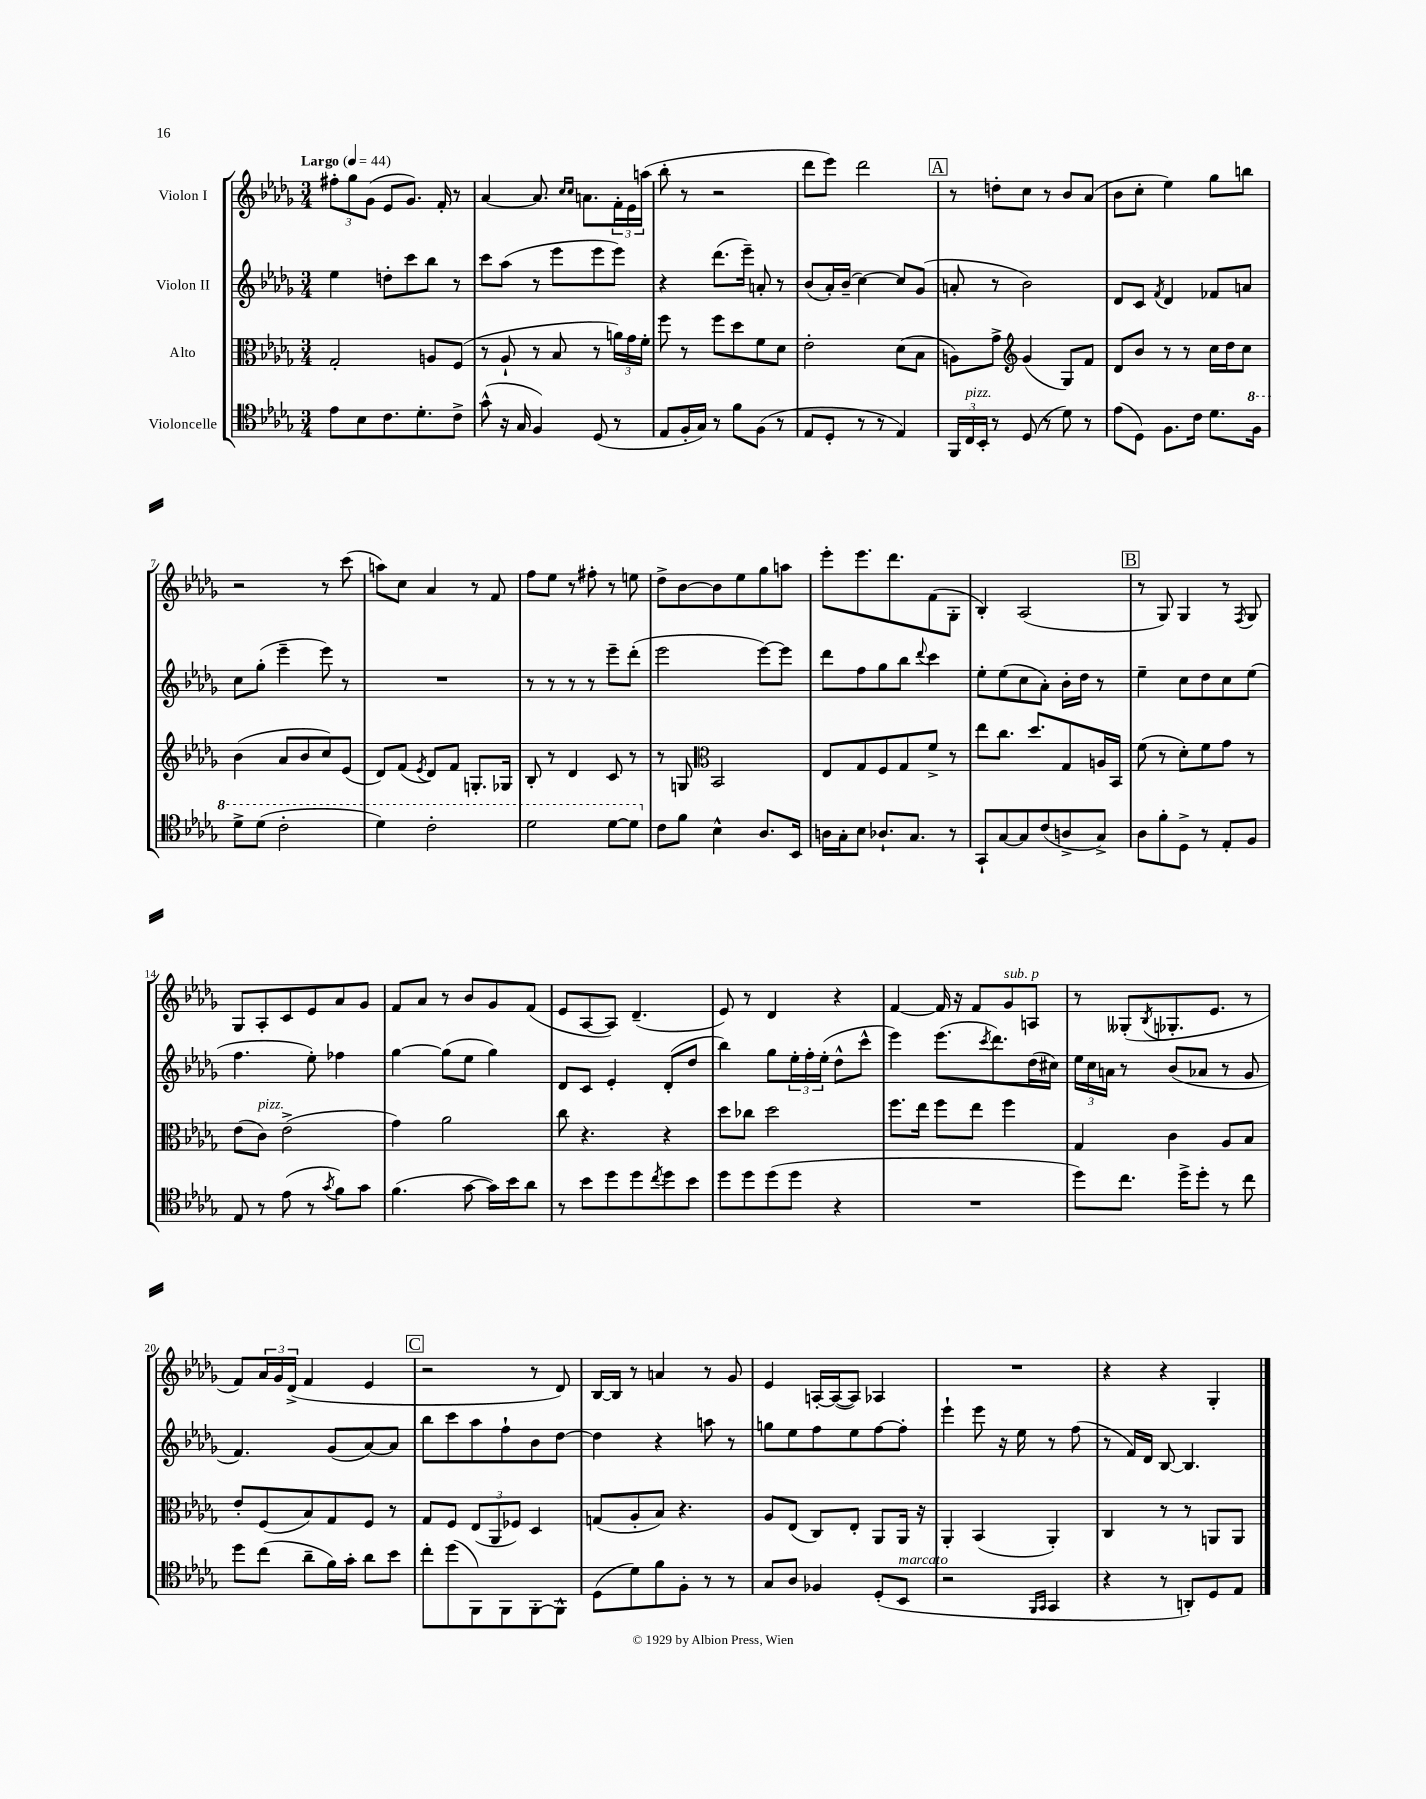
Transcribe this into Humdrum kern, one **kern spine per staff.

**kern	**kern	**kern	**kern
*part4	*part3	*part2	*part1
*staff4	*staff3	*staff2	*staff1
*I"Violoncelle	*I"Alto	*I"Violon II	*I"Violon I
*clefC4	*clefC3	*clefG2	*clefG2
*k[b-e-a-d-g-]	*k[b-e-a-d-g-]	*k[b-e-a-d-g-]	*k[b-e-a-d-g-]
*M3/4	*M3/4	*M3/4	*M3/4
*MM44	*MM44	*MM44	*MM44
=1	=1	=1	=1
!	!	!	!LO:TX:a:B:t=Largo
8e-\L	2G-'/	4ee-\	12ff#X'\L
.	.	.	12gg-\
8B-\	.	.	.
.	.	.	(12g-\J
8.c\	.	8ddn'\L	8e-/L
.	.	8ccc\	8.g-/J)
8.d-'\	.	.	.
.	8An/L	8bb-\J	.
.	.	.	16f'/
8c^\J	(8F/J	8r	8r
=2	=2	=2	=2
(8g-^^\	8r	8ccc\L	[4a-/
16r	8A-`/	(8aa-\J	.
16G-/	.	.	.
4F/)	8r	8r	8.a-/]
.	8B-/	8eee-\L	.
.	.	.	16qqcc/LL
.	.	.	16qqcc/JJ
.	.	.	8.an\L
(8D-/	8r	8eee-\	.
8r	24an\LL)	8eee-\J)	24f'\L
.	24g-\	.	24e-\
.	24f'\JJ	.	(24aan\JJ
=3	=3	=3	=3
8E-/L	8ff\	4r	8bb-'\
16F'/L	8r	.	8r
16G-/JJ)	.	.	.
8r	8ff\L	(8.ddd-\L	2r
8f\L	8dd-\	.	.
.	.	16eee-~\Jk)	.
(8F\J	8f\	8an'/	.
8r	8d-\J	8r	.
=4	=4	=4	=4
8E-/L	2e-'\	(8b-/L	8ddd-\L
8D-'/J	.	16a-'/L)	8eee-\J)
.	.	(16b-~/JJ	.
8r	.	[4cc\)	2ddd-\
8r	.	.	.
4E-/)	(8d-\L	8cc/L]	.
.	8B-\J	(8g-/J	.
!!LO:REH:place=s1:t=A
=5	=5	=5	=5
24FF/LL	8An\L)	8an'/	8r
!LO:TX:a:i:t=pizz.	!	!	!
24C/	.	.	.
24BB-'/JJ	.	.	.
8r	8g-^\J	8r	8ddn'\L
*	*clefG2	*	*
(8D-/	(4g-/	2b-\)	8cc\J
8r	.	.	8r
8d-\)	8G-/L)	.	8b-/L
8r	8f/J	.	(8a-/J
=6	=6	=6	=6
(8e-\L	8d-/L	8d-/L	8b-\L
8D-\J)	8b-/J	8c/J	8cc'\J
.	.	8qf/	.
8.F\L	8r	4d-/	4ee-\)
.	8r	.	.
16c\Jk	.	.	.
8.d-\L	16cc\LL	8f-X/L	8gg-\L
.	16dd-\J	.	.
.	8cc\J	8an/J	8bbn\J
*8va	*	*	*
16f\Jk	.	.	.
!!LO:LB:g=z
=7	=7	=7	=7
8dd-^\L	(4b-\	8cc\L	2r
(8dd-\J	.	(8gg-'\J	.
2cc'\	8a-/L	4eee-~\	.
.	8b-/	.	.
.	8cc/)	8eee-\)	8r
.	(8e-/J	8r	(8ccc\
=8	=8	=8	=8
4dd-\)	8d-/L)	2.r	8aan\L)
.	(8f/J	.	8cc\J
.	8qe-/	.	.
2cc'\	8d-/L)	.	4a-/
.	8f/J	.	.
.	8.Gn'/L	.	8r
.	.	.	8f/
.	16G-X/Jk	.	.
=9	=9	=9	=9
2dd-\	8B-'/	8r	8ff\L
.	8r	8r	8ee-\J
.	4d-/	8r	8r
.	.	8r	8ff#X'\
[8dd-\L	8c/	8eee-~\L	8r
8dd-\J]	8r	(8ddd-'\J	8een\
=10	=10	=10	=10
*X8va	*	*	*
8c\L	8r	2eee-\	8dd-^\L
8f\J	8Gn/	.	[8b-\
*	*clefC3	*	*
4B-^^\	2BB-/	.	8b-\]
.	.	.	8ee-\
8.A-/L	.	[8eee-\L)	8gg-\
.	.	8eee-\J]	8aan\J
16BB-/Jk	.	.	.
=11	=11	=11	=11
16An\LL	8E-/L	8ddd-\L	8eee-'\L
16G-'\J	.	.	.
8B-\J	8G-/	8ff\	8.eee-\
8.A-X`/L	8F/	8gg-\	.
.	.	.	8.ddd-\
.	8G-/	8bb-\J	.
8.G-/J	.	.	.
.	.	8qqddd-/	.
.	8f^/J	4ccc\	(8f\
8r	8r	.	8G-'\J
=12	=12	=12	=12
8GG-`/L	8ee-\L	8ee-'\L	4B-'/)
[8G-/	8.cc\J	(8ee-\	.
8G-/]	.	8cc\	(2A-/
.	8.dd-/L	.	.
(8c/	.	8a-'\J)	.
8An^/	8G-/	16b-'\LL	.
.	.	16dd-\JJ	.
8G-^/J)	16An/L	8r	.
.	16BB-/JJ	.	.
!!LO:REH:place=s1:t=B
=13	=13	=13	=13
8A-\L	(8f\	4ee-~\	8r
8f'\	8r	.	8G-/)
8D-^\J	8d-'\L)	8cc\L	4G-/
8r	8f\	8dd-\	.
8E-'/L	8g-\J	8cc\	8r
.	.	.	8qF/
8F/J	8r	(8ee-\J	8G-/
!!LO:LB:g=z
=14	=14	=14	=14
8E-/	(8e-\L	4.ff\	8G-/L
!	!LO:TX:a:i:t=pizz.	!	!
8r	8c\J)	.	8A-'/
(8e-\	(2e-^\	.	8c/
8r	.	8ee-'\)	8e-/
8qg-/	.	.	.
8f\L)	.	4ff-X\	8a-/
8g-\J	.	.	8g-/J
=15	=15	=15	=15
(4.f\	4g-\)	[4gg-\	8f/L
.	.	.	8a-/J
.	2a-\	(8gg-\L]	8r
[8g-\	.	8ee-\J	8b-/L
16g-\LL])	.	4gg-\)	8g-/
16b-\J	.	.	.
8a-\J	.	.	(8f/J
=16	=16	=16	=16
8r	8cc\	8d-/L	8e-/L
8b-\L	4.r	8c/J	[8A-/
8dd-\	.	4e-'/	8A-/J])
8dd-\	.	.	(4.d-~/
8qcc/	.	.	.
8dd-\	4r	(8d-'/L	.
8b-\J	.	8dd-/J	.
=17	=17	=17	=17
8dd-\L	8dd-\L	4bb-\)	8e-/)
8dd-\	8cc-X\J	.	8r
(8dd-\	2dd-\	8gg-\L	4d-/
8dd-\J	.	24ee-'\L	.
.	.	24ff'\	.
.	.	(24ee-'\JJ	.
4r	.	8dd-^^\L	4r
.	.	8ccc^^\J	.
=18	=18	=18	=18
2.r	8.ff\L	4eee-\)	[4f/
.	16ee-\Jk	.	.
.	8ff\L	(8.eee-\L	16f/]
.	.	.	16r
.	8ee-\J	.	8f/L
.	.	8qccc/	.
.	.	8.ddd-\)	.
!	!	!	!LO:TX:a:i:t=sub. p
.	4ff\	.	8g-/
.	.	(16dd-\L	8An/J
.	.	16cc#X\JJ)	.
=19	=19	=19	=19
8dd-\L)	4G-/	24ee-\LL	8r
.	.	24cc\	.
.	.	24an\JJ	.
8.cc\J	.	8r	(8G--X'/L
.	.	.	8qB-/
.	4c\	(8b-/L	8.G-X'/
16dd-^\KL	.	.	.
8dd-'\J	.	8a-X/J	.
.	.	.	8.e-/J
8r	8A-/L	8r	.
8cc\	8B-/J	8g-/	8r
!!LO:LB:g=z
=20	=20	=20	=20
8dd-\L	8e-'/L	4.f/)	8f/L)
(8cc\J	(8F/	.	24a-/L
.	.	.	24g-/
.	.	.	(24d-^/JJ
8a-~\L	8B-/)	.	4f/
16f\L)	8G-/	(8g-/L	.
16g-'\JJ	.	.	.
8a-\L	8F/J	[8a-/)	4e-/
8b-\J	8r	8a-/J]	.
!!LO:REH:place=s1:t=C
=21	=21	=21	=21
8cc'\L	8G-/L	8bb-\L	2r
(8dd-\	8F/J	8ccc\	.
8FF\)	(12E-/L	8aa-\	.
.	12AA-/	.	.
8FF\	.	8ff`\	.
.	12F-X/J)	.	.
[8FF'\	4D-/	8b-\	8r
8FF^^\J]	.	[8dd-\J	8d-/)
=22	=22	=22	=22
(8D-\L	(8Gn/L	4dd-\]	[16B-/LL
.	.	.	16B-/JJ]
8d-\)	8A-'/	.	8r
8f\	8B-/J)	4r	4an/
8F'\J	4.r	.	.
8r	.	8aan\	8r
8r	.	8r	8g-/
=23	=23	=23	=23
8G-/L	8A-/L	8ggn\L	4e-/
8A-/J	(8E-/J	8ee-\	.
4F-X/	8C/L)	8ff\	[16An'/LL
.	.	.	(16A/J_
.	8E-'/J	8ee-\	8A/J])
(8D-'/L	8AA-/L	[8ff\	4A-X/
!LO:TX:a:i:t=marcato	!	!	!
8BB-/J	16AA-/Jk	8ff'\J]	.
.	16r	.	.
=24	=24	=24	=24
2r	4AA-'/	4eee-`\	2.r
.	(4BB-/	8eee-\	.
.	.	16r	.
.	.	16ee-\	.
16qqFF/LL	.	.	.
16qqGG-/JJ	.	.	.
4GG-/	4AA-'/)	8r	.
.	.	(8ff\	.
=25	=25	=25	=25
4r	4C/	8r	4r
.	.	16f/LL)	.
.	.	16d-/JJ	.
8r	8r	[8B-/	4r
8AAn'/L)	8r	4.B-/]	.
8D-/	8AAn/L	.	4G-'/
8E-/J	8AA/J	.	.
==	==	==	==
*-	*-	*-	*-
